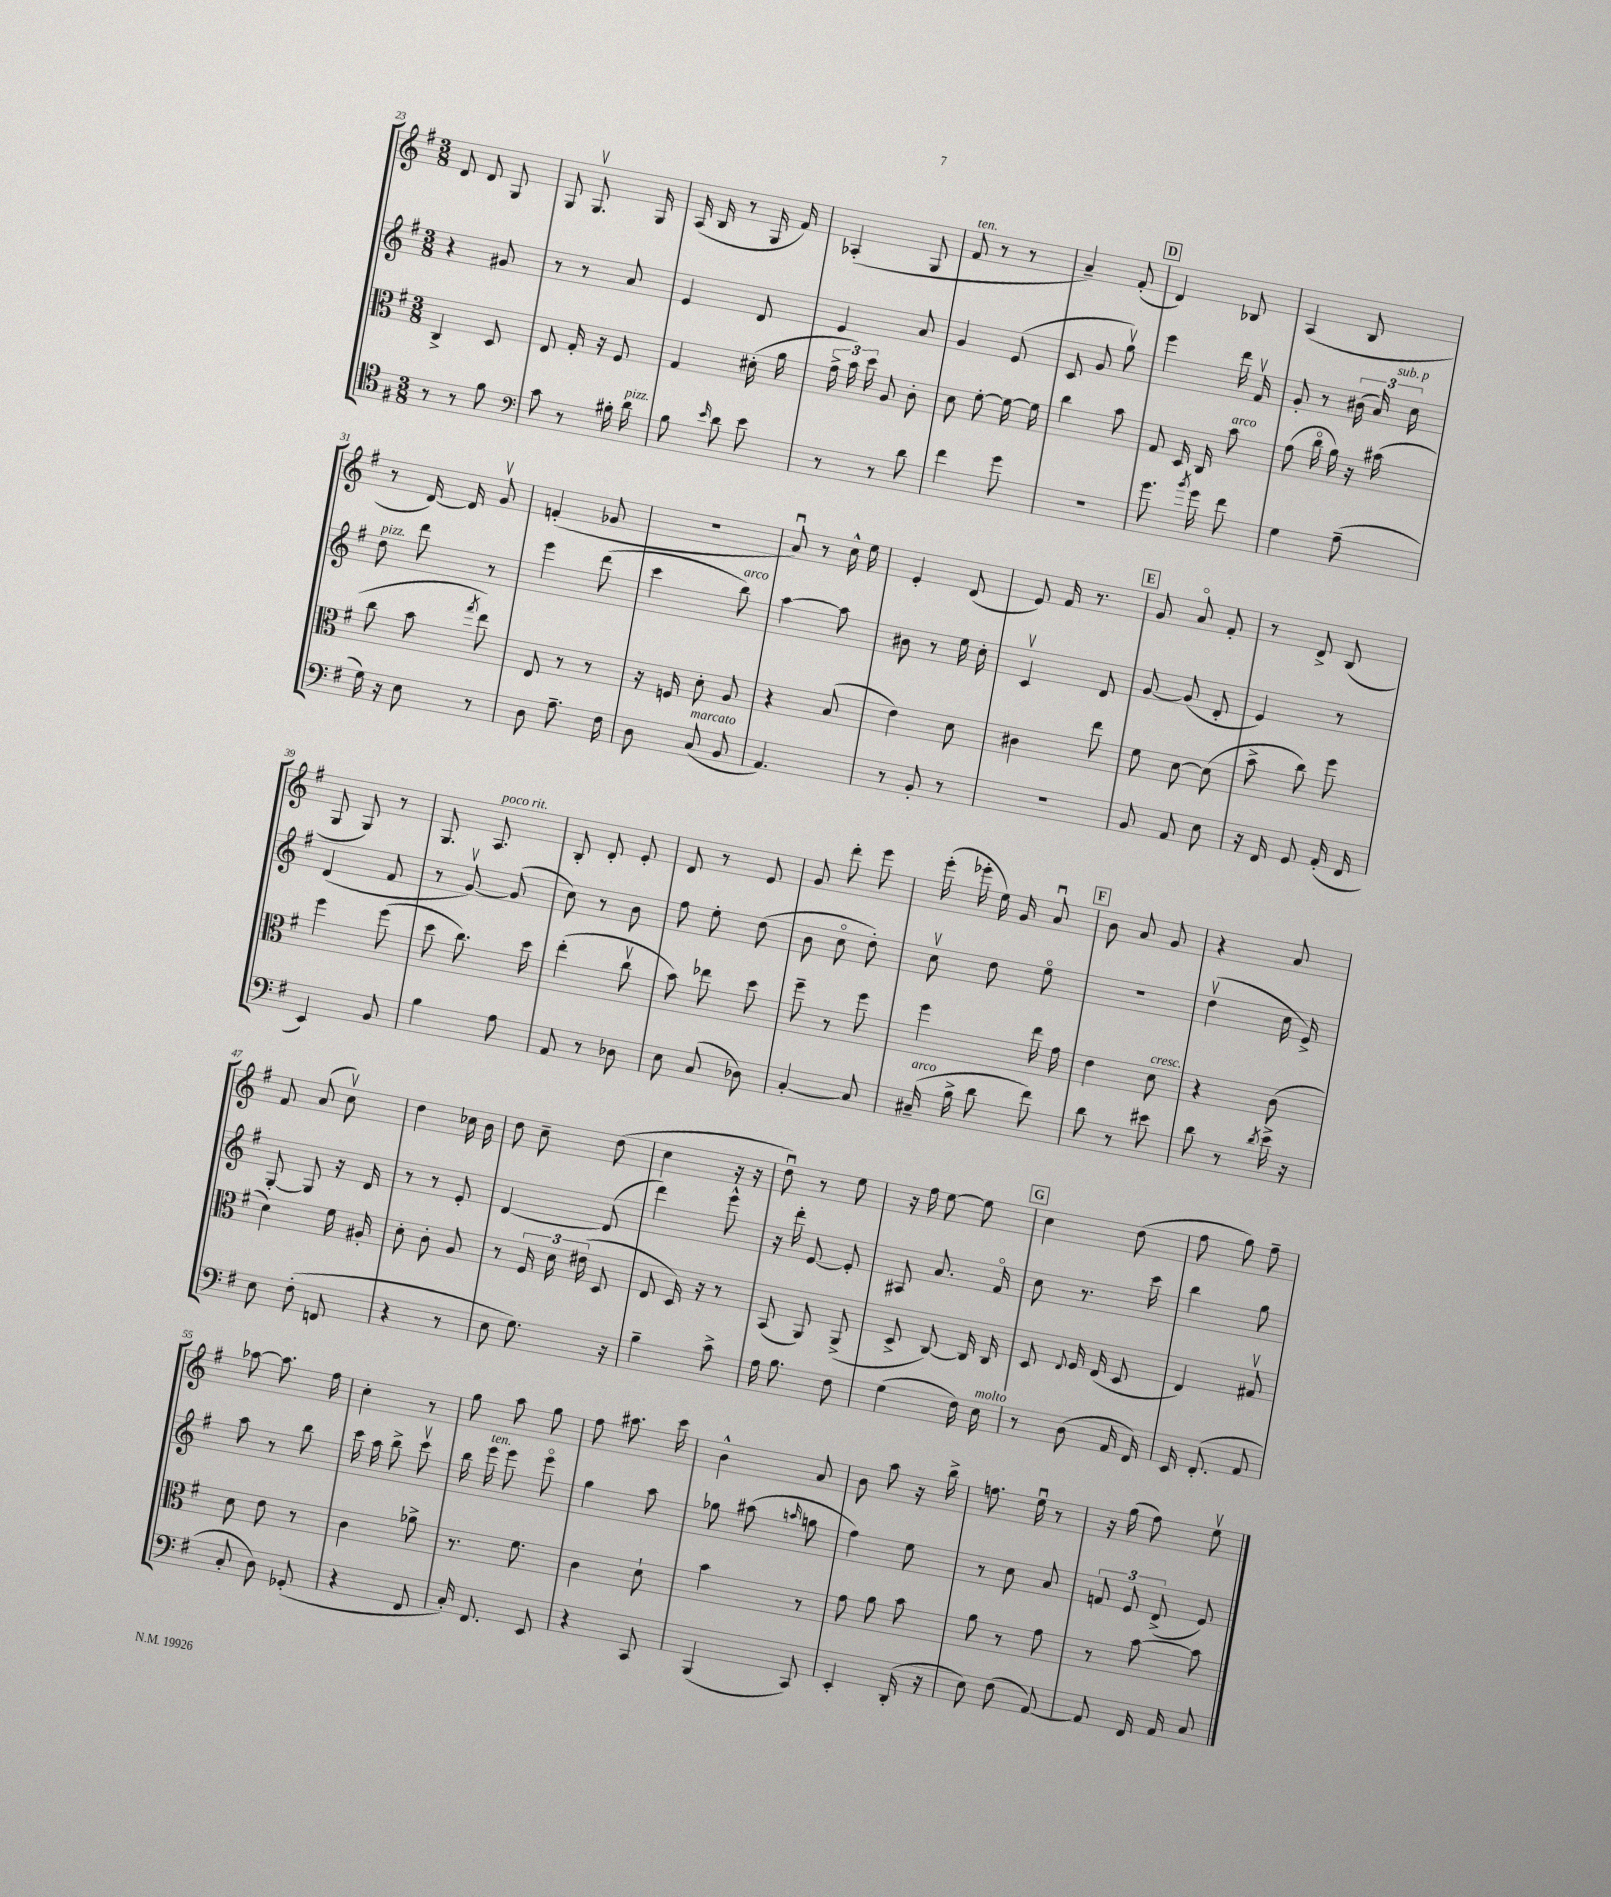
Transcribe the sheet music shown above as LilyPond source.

<<
\new StaffGroup <<
\new Staff = "s0" {
    \clef treble \key g \major \numericTimeSignature \time 3/8
    \autoBeamOff d'8 d'8 g8 |
    g8 g8.\upbow g16 |
    a16( b16 r8 g16 fis'16) |
    aes4-.( g8 |
    fis'8^\markup { \italic "ten." } r8 r8 |
    a'4--) fis'8-.( |
    \mark \markup { \box "D" } d'4) bes8 |
    a4( b8 |
    r8 d'16~) d'16 g'8\upbow |
    f'4-.( ges'8 |
    R4. |
    a'8\downbow) r8 c''16-^ e''16 |
    e'4-. d'8( |
    e'8) fis'16 r8. |
    \mark \markup { \box "E" } g'8 a'8\flageolet fis'8-. |
    r8 d'8-> b8( |
    g8 g8) r8 |
    g8. a8.^\markup { \italic "poco rit." } |
    b8-. d'8-. e'8-. |
    d'8 r8 e'8 |
    g'8 d'''8-. e'''8 |
    e'''16-.( ees'''16-. e''16) g'16 a'8\downbow |
    \mark \markup { \box "F" } b'8 a'8 g'8 |
    r4 a'8 |
    fis'8 a'8( c''8\upbow) |
    d''4 ces''16 b'16 |
    d''8 c''8-- d''8( |
    c''4 r16 r16 |
    d''8\downbow) r8 e''8 |
    r16 fis''16 e''8~ e''8 |
    \mark \markup { \box "G" } c''4 d''8( |
    fis''8 g''8) fis''8-- |
    aes''8~ aes''8. fis''16 |
    c''4-. r8 |
    g''8 a''8 g''8 |
    fis''8 ais''8. c'''16 |
    b'4-^ a'8 |
    b'8 a''8 r16 b''16-> |
    f''8. e''16\downbow r8 |
    r16 g''16( fis''8) e''8\upbow \bar "|." |
}
\new Staff = "s1" {
    \clef treble \key g \major \numericTimeSignature \time 3/8
    \autoBeamOff r4 gis'8 |
    r8 r8 a'8 |
    e'4 d'8 |
    e'4 a'8 |
    g'4 e'8( |
    c'8 g'8 g''8\upbow) |
    \mark \markup { \box "D" } e'''4 d'''16 fis'16\upbow |
    g'8-. r8 \tuplet 3/2 { bis'16( a'16) c''16^\markup { \italic "sub. p" } } |
    d''8^\markup { \italic "pizz." } d'''8 r8 |
    e'''4 d'''8( |
    c'''4 b''8^\markup { \italic "arco" }) |
    a''4~ a''8 |
    bis'8 r8 e''16 c''16-. |
    c'4\upbow d'8 |
    \mark \markup { \box "E" } g'8~ g'8( d'8-. |
    e'4) r8 |
    d'4( fis'8 |
    r8 g'8~\upbow) g'8( |
    c''8) r8 b'8 |
    fis''8 e''8-. d''8( |
    b'8 c''8\flageolet d''8-.) |
    c''8\upbow d''8 e''8\flageolet |
    \mark \markup { \box "F" } R4. |
    d''4\upbow( c''16 e'16->) |
    g8~-. g8 r16 d'16 |
    r8 r8 e'8-. |
    d'4~ d'8( |
    d'''4) e'''8-^ |
    r16 d'''16-. e'8~ e'8-. |
    ais8 a'8. fis'16\flageolet |
    \mark \markup { \box "G" } c''8 r8. c'''16 |
    b''4 g''8 |
    a''8 r8 b''8 |
    c'''16 a''16 b''8-> c'''8\upbow |
    b''16 e'''16^\markup { \italic "ten." } e'''8 e'''8\flageolet |
    g''4 a''8 |
    ges''8 ais''8( \grace { a''16 } g''8 |
    fis''4) e''8 |
    r8 c''8 a'8 |
    \tuplet 3/2 { f'8 e'8 d'8->( } e'8) \bar "|." |
}
\new Staff = "s2" {
    \clef alto \key g \major \numericTimeSignature \time 3/8
    \autoBeamOff c4-> d8 |
    e8 g16-. r16 fis8 |
    g4 dis'16-.( a'16 |
    \tuplet 3/2 { g'16-> b'16) d''16 } a8 c'8-. |
    d'8 fis'8~-. fis'16~ fis'16 |
    c''4 b'8 |
    \mark \markup { \box "D" } g8 d16 c16 b'8^\markup { \italic "arco" } |
    g'8( c''16\flageolet a'16) r16 bis'16( |
    c''8 b'8 \acciaccatura { g''8 } e''8) |
    e8 r8 r8 |
    r16 f16 d'8-. a8 |
    r4 b8( |
    e'4) d'8 |
    cis'4 e''8 |
    \mark \markup { \box "E" } fis'8 d'8~ d'8( |
    b'8-> c''8) fis''8 |
    fis''4 fis''8( |
    d''8 c''8.) d''16 |
    e''4-.( c''8\upbow |
    b'8) ees''8 d''8 |
    fis''8-- r8 fis''8 |
    fis''4 e''16 g'16 |
    \mark \markup { \box "F" } e'4 d'8^\markup { \italic "cresc." } |
    r4 c'8( |
    d'4) fis'16 ais16-. |
    d'8-. c'8-. a8 |
    r8 \tuplet 3/2 { fis16 d'16 eis'16( } d8 |
    e8 d16) r16 r8 |
    b,8( a,8) a,8->( |
    d8-> c8~) c16 c16 |
    \mark \markup { \box "G" } d8 \appoggiatura { e8 } fis16 e16( d8 |
    e4) gis8\upbow |
    d'8 e'8 r8 |
    c'4 aes'8-> |
    r8. fis'8. |
    c'4 d'8-! |
    b'4 r8 |
    g'8 a'8 b'8 |
    a'8 r8 g'8 |
    r8 b'8~ b'8 \bar "|." |
}
\new Staff = "s3" {
    \clef tenor \key g \major \numericTimeSignature \time 3/8
    \autoBeamOff r8 r8 fis'8 |
    \clef bass c'8 r8 bis16-. d'16^\markup { \italic "pizz." } |
    b8 \grace { e'16 } d'8 e'8 |
    r8 r8 d'8 |
    fis'4 g'8 |
    R4. |
    \mark \markup { \box "D" } g'8. \acciaccatura { b'8 } g'16 fis'8 |
    g4 a8--( |
    g16) r16 e8 r8 |
    d8 a8.-- fis16 |
    d8 c8^\markup { \italic "marcato" }( b,8 |
    a,4.) |
    r8 b,8-. r8 |
    R4. |
    \mark \markup { \box "E" } b,8 a,8 e8 |
    r16 fis,16 g,8 a,16-.( fis,16 |
    e,4) b,8 |
    b4 a8 |
    a,8 r8 des8 |
    e8 c8( des8) |
    c4~-. c8 |
    cis16--^\markup { \italic "arco" }( b16-> d'8 fis'8) |
    \mark \markup { \box "F" } d'8 r8 eis'8 |
    d'8 r8 \acciaccatura { d'8 } e'16-> r16 |
    e8 fis8-.( f,8 |
    r4 r8 |
    e8 g8.) r16 |
    b4-- c'8-> |
    a16 b8. fis8 |
    g4( fis16) e16^\markup { \italic "molto" } |
    \mark \markup { \box "G" } r8 d8( a,16 fis,16) |
    e,16 fis,8.-.( a,8 |
    c8-. d8) ges,8-.( |
    r4 fis,8 |
    c16-.) fis,8. e,8 |
    r4 c,8 |
    b,,4( c,8) |
    e,4-. d,16-.( r16 |
    e8) fis8( a,8~) |
    a,8 fis,16 a,16 c8 \bar "|." |
}
>>
>>
\layout { \context { \Score currentBarNumber = #23 } }
